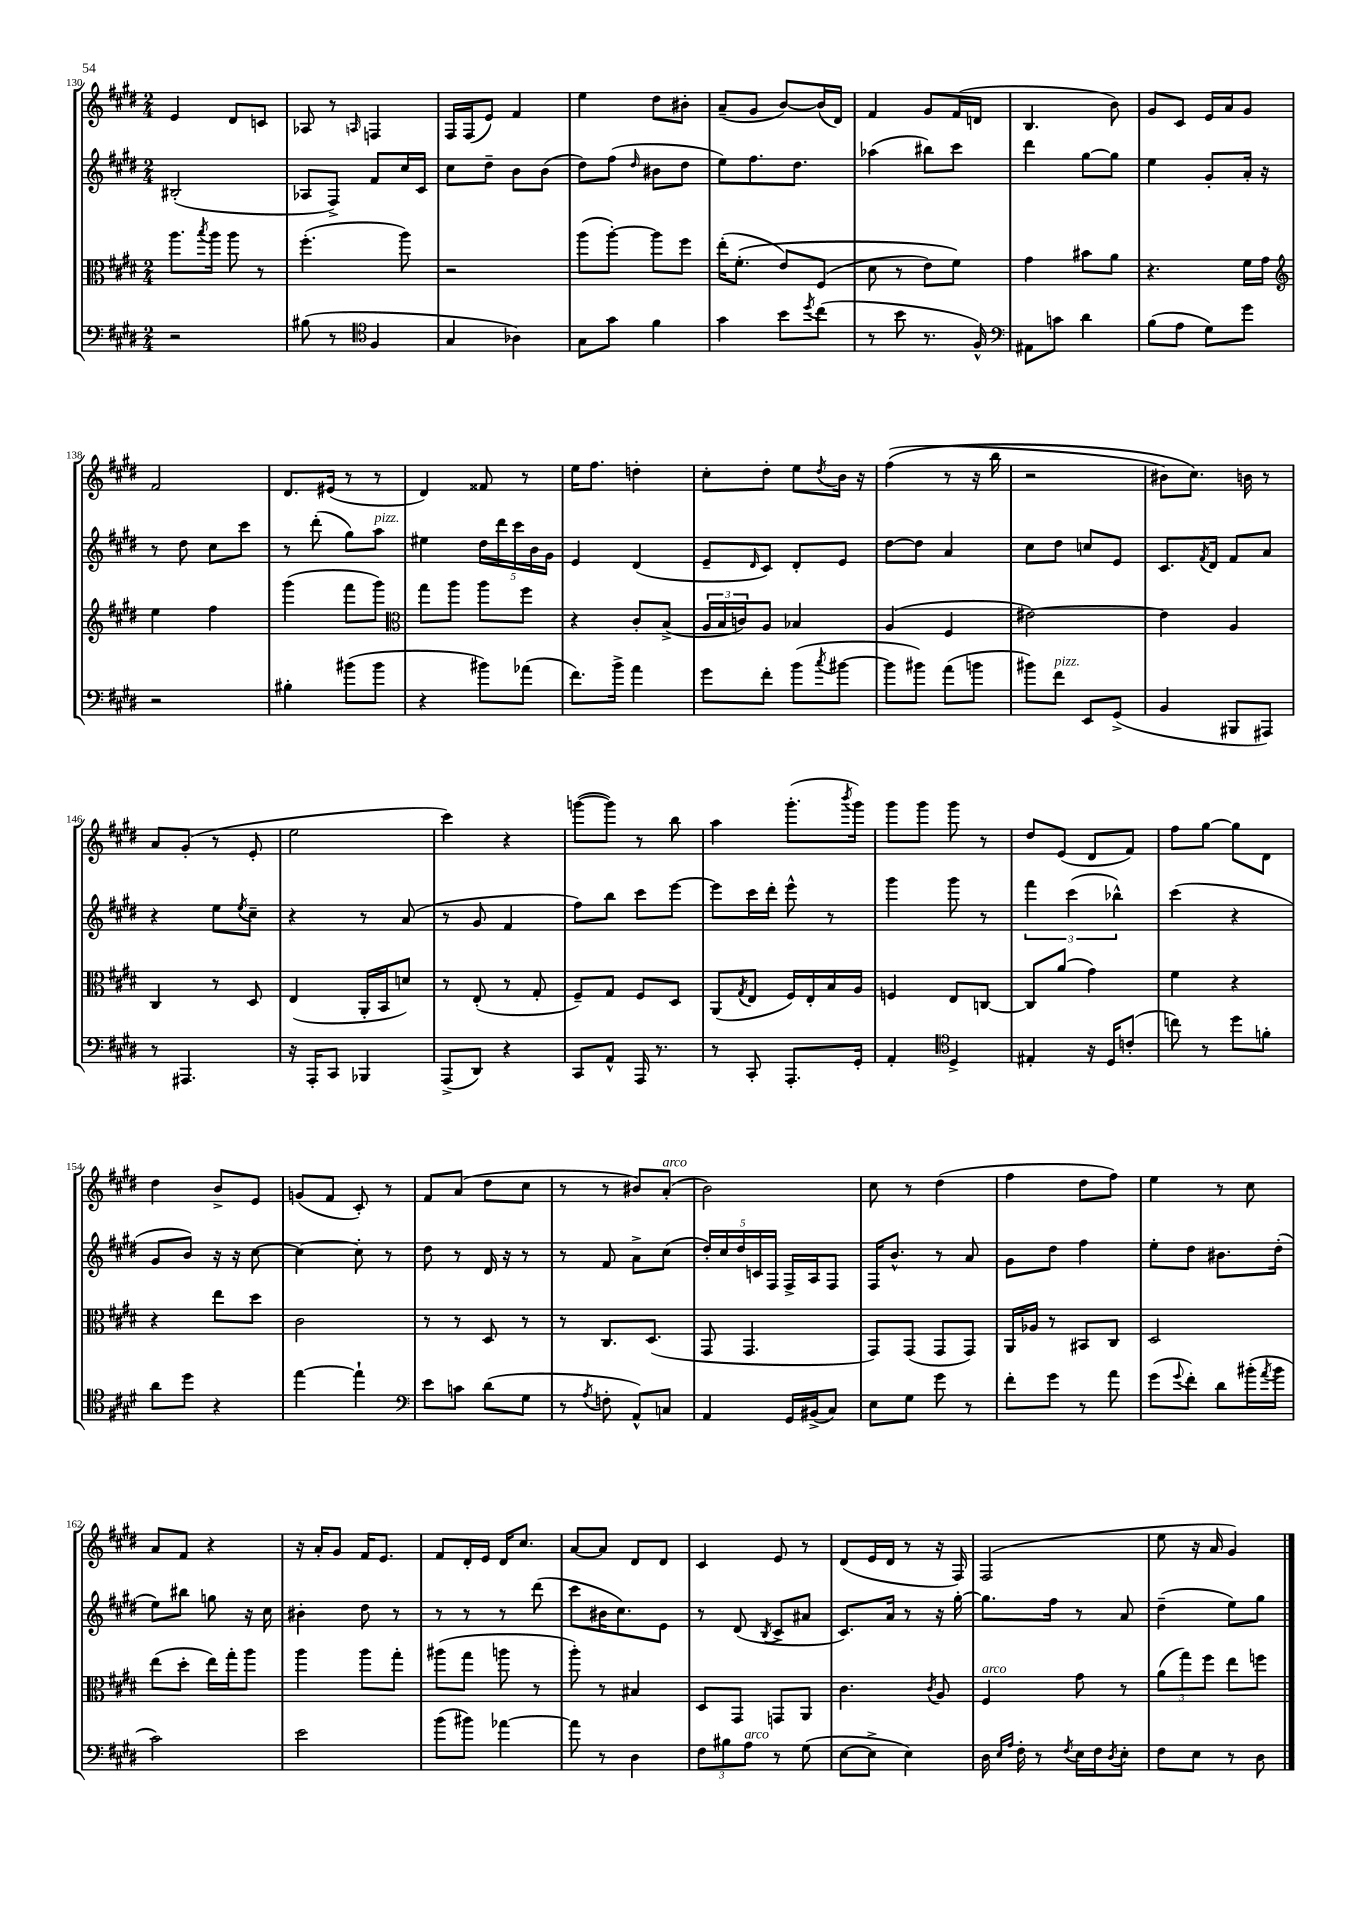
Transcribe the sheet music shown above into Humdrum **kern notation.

**kern	**kern	**kern	**kern
*staff4	*staff3	*staff2	*staff1
*clefF4	*clefC3	*clefG2	*clefG2
*k[f#c#g#d#]	*k[f#c#g#d#]	*k[f#c#g#d#]	*k[f#c#g#d#]
*M2/4	*M2/4	*M2/4	*M2/4
2r	8.aa	(2B#'	4e
.	8qbb	.	.
.	16aa	.	.
.	8aa	.	8d#
.	8r	.	8c
=	=	=	=
(8B#	(4.ff#'	8A-	8A-
8r	.	8F#^)	8r
*clefC4	*	*	*
.	.	.	16qqA
4F#	.	8f#	4F
.	8aa)	16cc#	.
.	.	16c#	.
=	=	=	=
4G#	2r	8cc#	16F#
.	.	.	(16F#
.	.	8dd#~	8e)
4A-)	.	8b	4f#
.	.	(8b	.
=	=	=	=
8G#	(8aa	8dd#)	4ee
8g#	[8aa')	(8ff#	.
.	.	16qqdd#	.
4f#	8aa]	8b#	8dd#
.	8ff#	8dd#	8b#'
=	=	=	=
4g#	(16ee'	8ee)	(8a~
.	&(8.f#'	.	.
.	.	8.ff#	8g#
8b	8e)	.	[8b)
.	.	8.dd#	.
8qdd#	.	.	.
(8cc#	(8F#	.	(16b]
.	.	.	16d#)
=	=	=	=
8r	8d#	(4aa-	4f#
8b	8r	.	.
8.r	8e)	8bb#)	8g#
.	8f#&)	8ccc#	(16f#
16F#^^)	.	.	16d
=	=	=	=
*clefF4	*	*	*
8AA#	4g#	4ddd#	4.B
8c	.	.	.
4d#	8b#	[8gg#	.
.	8a	8gg#]	8b)
=	=	=	=
(8B	4.r	4ee	8g#
8A	.	.	8c#
8G#)	.	8g#'	16e
.	.	.	16a
8g#	16f#	16a'	8g#
.	16g#	16r	.
=	=	=	=
*	*clefG2	*	*
2r	4ee	8r	2f#
.	.	8dd#	.
.	4ff#	8cc#	.
.	.	8ccc#	.
=	=	=	=
4B#'	(4ggg#	8r	8.d#
.	.	(8ddd#'	.
.	.	.	(16e#
(8b#	8fff#	8gg#)	8r
8b#	8ggg#)	8aa	8r
=	=	=	=
*	*clefC3	*	*
4r	8gg#	4ee#	4d#)
.	8aa	.	.
8b#)	8aa	20dd#	8f##
.	.	20ddd#	.
.	.	20ccc#	.
(8a-	8ff#	.	8r
.	.	20b	.
.	.	20g#	.
=	=	=	=
8.f#)	4r	4e	16ee
.	.	.	8.ff#
16b^	.	.	.
4a	8c#'	(4d#	4dd'
.	(8B^	.	.
=	=	=	=
8g#	24A	8e~	8cc#'
.	24B	.	.
.	24c)	.	.
.	.	16qqd#	.
8f#'	8A	8c#)	8dd#'
(8b	4B-	8d#'	8ee
8qcc#	.	.	8qdd#
[8b#	.	8e	16b
.	.	.	16r
=	=	=	=
8b#]	(4A	[8dd#	&((4ff#
8b#)	.	8dd#]	.
(8a	4F#	4a	8r
8b	.	.	16r
.	.	.	16bb
=	=	=	=
8b#)	[2e#)	8cc#	2r
8f#	.	8dd#	.
8EE	.	8cc	.
(8GG#^	.	8e	.
=	=	=	=
4BB	4e#]	8.c#	8b#)
.	.	.	8.cc#&)
.	.	8qf#	.
.	.	16d#	.
8BBB#	4A	8f#	.
.	.	.	16b
8AAA#)	.	8a	8r
=	=	=	=
8r	4C#	4r	8a
4.AAA#	.	.	(8g#'
.	8r	8ee	8r
.	.	8qee	.
.	8D#	8cc#~	8e'
=	=	=	=
16r	(4E	4r	2ee
16AAA'	.	.	.
8CC#	.	.	.
4BBB-	16AA'	8r	.
.	16BB	.	.
.	8d)	(8a	.
=	=	=	=
(8AAA^	8r	8r	4ccc#)
8DD#)	(8E'	8g#	.
4r	8r	4f#	4r
.	8G#'	.	.
=	=	=	=
8CC#	8F#~)	8ff#)	([8ggg
8AA^^	8G#	8bb	8ggg])
16AAA	8F#	8ccc#	8r
8.r	.	.	.
.	8D#	[8eee	8bb
=	=	=	=
8r	(8AA	8eee]	4aa
.	8qG#	.	.
8CC#'	8E	16ccc#	.
.	.	16ddd#'	.
8.AAA'	16F#)	8eee^^	(8.ggg#'
.	16E'	.	.
.	16B	8r	.
.	.	.	8qbbb
16GG#'	16A	.	16ggg#)
=	=	=	=
4AA'	4F	4ggg#	8ggg#
.	.	.	8ggg#
*clefC4	*	*	*
4D#^	8E	8ggg#	8ggg#
.	[8C	8r	8r
=	=	=	=
4E#'	8C]	6fff#	8dd#
.	(8a	.	(8e
.	.	(6ccc#	.
16r	4g#)	.	8d#
16D#	.	.	.
.	.	6bb-^^)	.
(8c'	.	.	8f#)
=	=	=	=
8cc)	4f#	(4ccc#	8ff#
8r	.	.	[8gg#
8dd#	4r	4r	8gg#]
8f'	.	.	8d#
=	=	=	=
8a	4r	8g#	4dd#
8dd#	.	8b)	.
4r	8ee	16r	8b^
.	.	16r	.
.	8dd#	[8cc#	8e
=	=	=	=
[4ee	2c#	4cc#_	(8g
.	.	.	8f#
4ee`]	.	8cc#']	8c#')
.	.	8r	8r
=	=	=	=
*clefF4	*	*	*
8e	8r	8dd#	8f#
8c	8r	8r	(8a
(8d#	8D#	16d#	8dd#
.	.	16r	.
8G#	8r	8r	8cc#
=	=	=	=
8r	8r	8r	8r
8qA	.	.	.
8F'	8.C#	8f#	8r
8AA^^)	.	8a^	8b#)
.	(8.D#	.	.
8C	.	(8cc#	(8a'
=	=	=	=
4AA	8GG#	20dd#')	2b)
.	.	20cc#	.
.	.	20dd#	.
.	4.GG#	.	.
.	.	20c	.
.	.	20F#	.
16GG#	.	16F#^	.
(16BB#^	.	16A	.
8C#)	.	8F#	.
=	=	=	=
8E	8GG#)	16F#	8cc#
.	.	8.b^^	.
8G#	(8GG#	.	8r
8g#	8GG#	8r	(4dd#
8r	8GG#)	8a	.
=	=	=	=
8f#'	16AA	8g#	4ff#
.	16A-	.	.
8g#	8r	8dd#	.
8r	8BB#	4ff#	8dd#
8a	8C#	.	8ff#)
=	=	=	=
(8g#	2D#	8ee'	4ee
8qqg#	.	.	.
8f#')	.	8dd#	.
8d#	.	8.b#	8r
(16b#'	.	.	8cc#
8qa	.	.	.
16b#	.	(16dd#'	.
=	=	=	=
2c#)	(8ee	8ee)	8a
.	8dd#'	8bb#	8f#
.	16ee)	8gg	4r
.	16gg#'	.	.
.	8aa	16r	.
.	.	16cc#	.
=	=	=	=
2e	4aa	4b#'	16r
.	.	.	16a'
.	.	.	8g#
.	8aa	8dd#	16f#
.	.	.	8.e
.	8gg#'	8r	.
=	=	=	=
(8b	(8aa#	8r	8f#
8b#)	8gg#	8r	16d#'
.	.	.	16e
[4a-	8aa	8r	16d#
.	.	.	8.cc#
.	8r	(8ddd#	.
=	=	=	=
8a-]	8aa')	8ccc#	[8a
8r	8r	16b#	8a]
.	.	8.cc#)	.
4D#	4B#	.	8d#
.	.	8e	8d#
=	=	=	=
12F#	8D#	8r	4c#
12B#	.	.	.
.	8GG#	(8d#	.
12A	.	.	.
.	.	8qB	.
8r	8GG	8c#^	8e
(8G#	8AA	8a#	8r
=	=	=	=
[8E	4.c#	8.c#)	(8d#
8E^]	.	.	16e
.	.	16a	16d#
4E)	.	8r	8r
.	8qc#	.	.
.	8A	16r	16r
.	.	[16gg#'	16F#)
=	=	=	=
16D#	4F#	8.gg#]	(2F#
16qqE	.	.	.
16qqA	.	.	.
16F#'	.	.	.
8r	.	.	.
.	.	16ff#	.
8qF#	.	.	.
16E	8g#	8r	.
16F#	.	.	.
8qD#	.	.	.
8E'	8r	8a	.
=	=	=	=
8F#	(12a	(4dd#~	8ee
.	12gg#)	.	.
8E	.	.	16r
.	12ff#	.	.
.	.	.	16a
8r	8ee	8ee)	4g#)
8D#	8ff	8gg#	.
==	==	==	==
*-	*-	*-	*-
